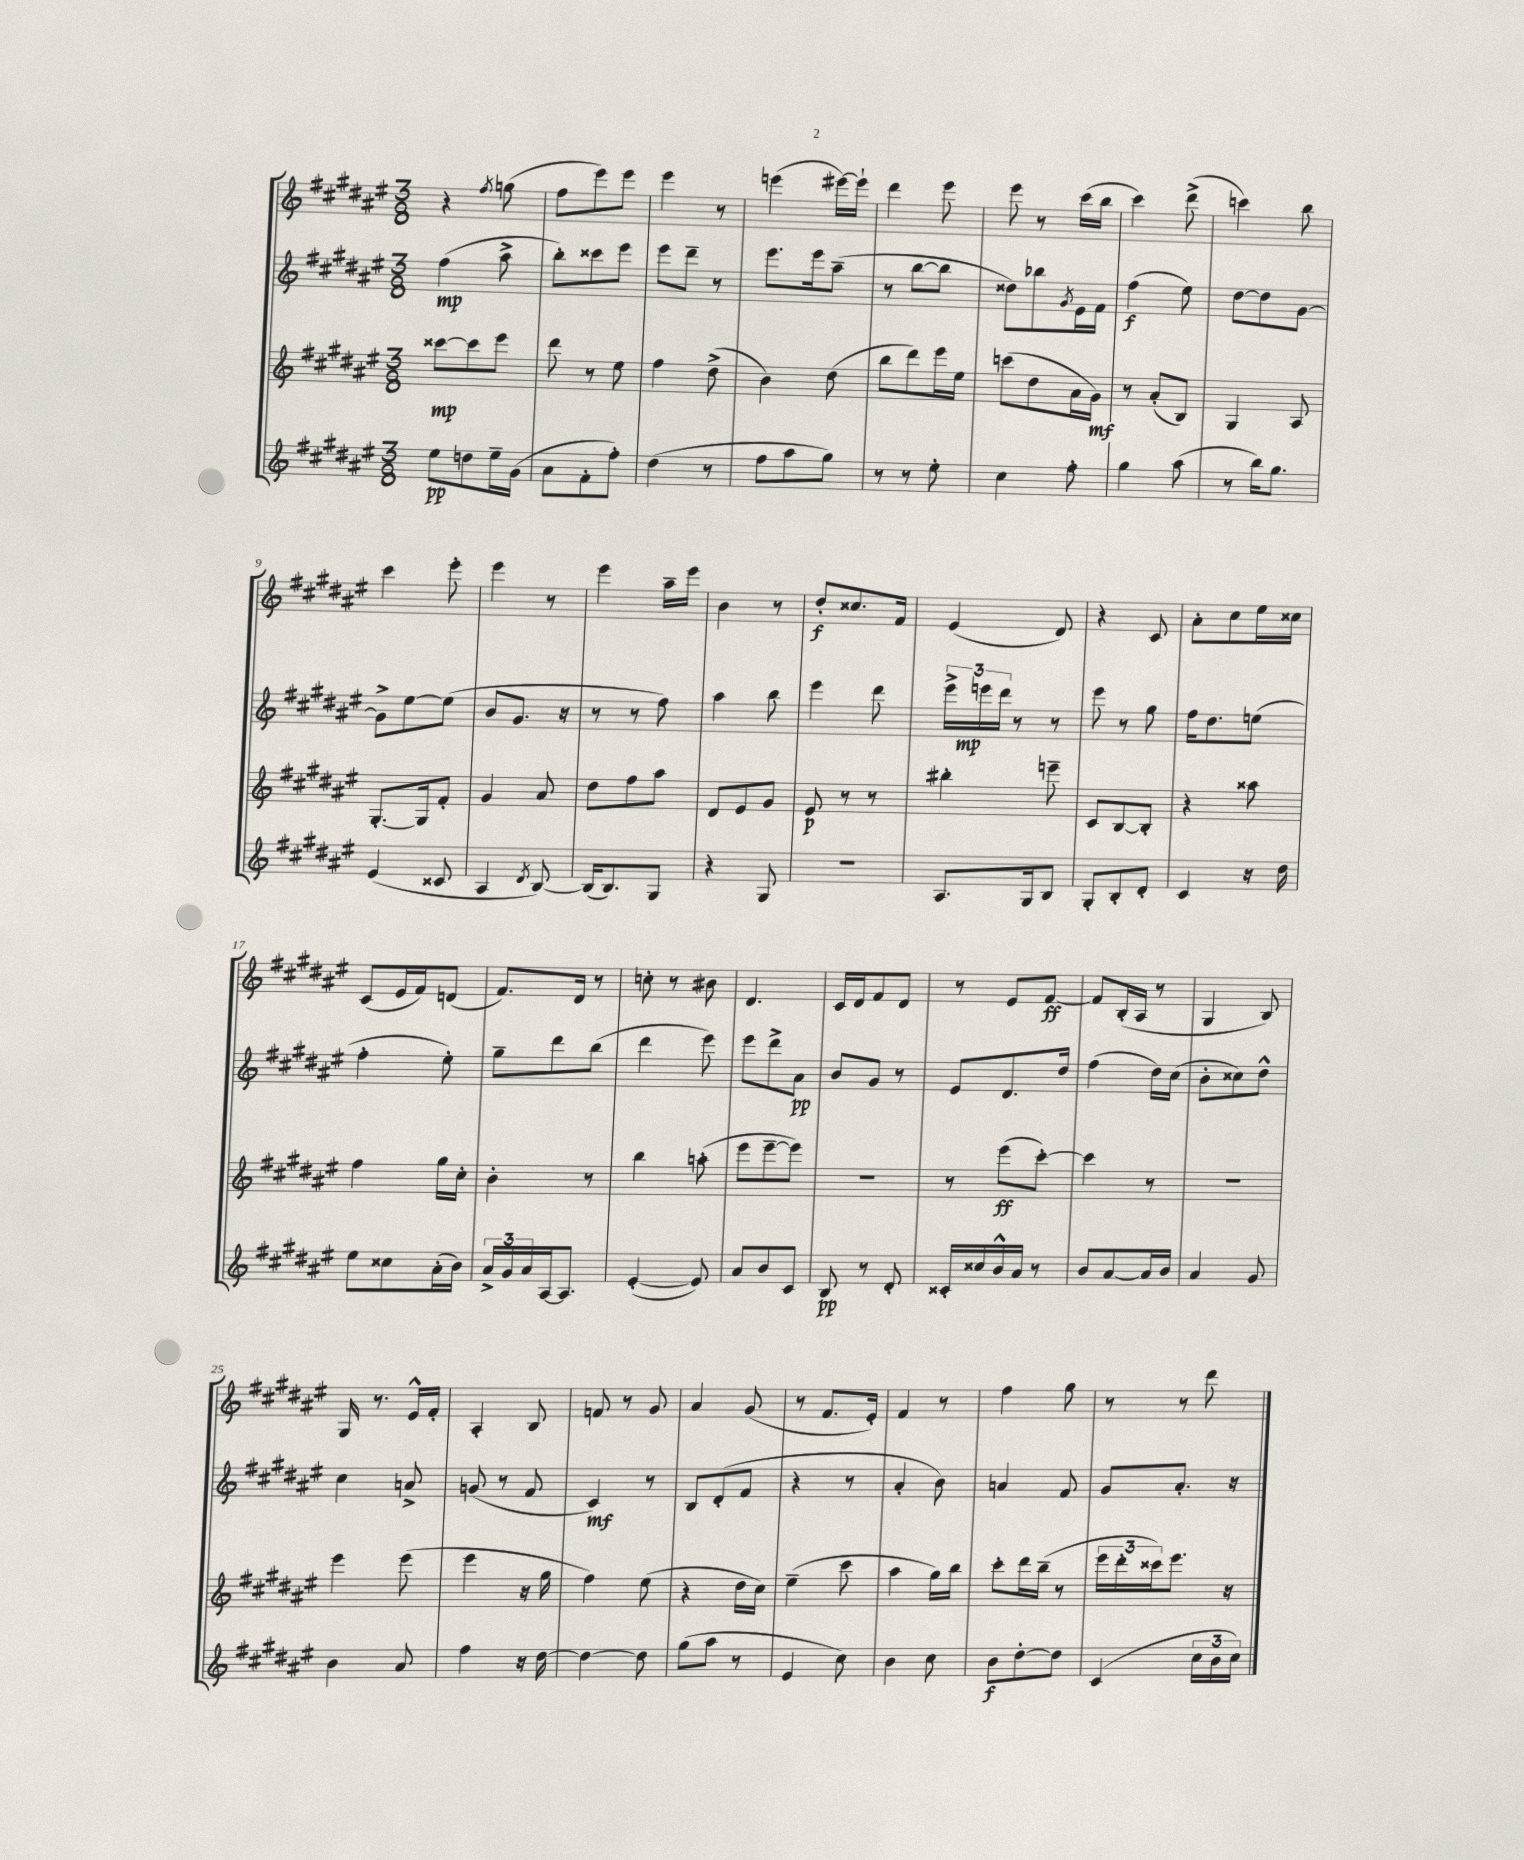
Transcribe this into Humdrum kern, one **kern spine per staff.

**kern	**kern	**kern	**kern
*staff4	*staff3	*staff2	*staff1
*clefG2	*clefG2	*clefG2	*clefG2
*k[f#c#g#d#a#e#]	*k[f#c#g#d#a#e#]	*k[f#c#g#d#a#e#]	*k[f#c#g#d#a#e#]
*M3/8	*M3/8	*M3/8	*M3/8
8ee#\L	[8ccc##\L	(4ff#\	4r
8dd\	8ccc##\]	.	.
.	.	.	8qff#/
16ee#~\L	8eee#\J	8aa#^\	(8gg\
(16g#\JJ	.	.	.
=	=	=	=
8a#\L	8ddd#\	8bb'\L)	8ff#\L
8f#'\	8r	8ccc##\	8eee#\)
8ff#'\J)	8ee#\	8eee#\J	8eee#\J
=	=	=	=
(4dd#\	4ff#\	8eee#\L	4eee#\
.	.	8ddd#~\J	.
8r	(8dd#^\	8r	8r
=	=	=	=
8ff#\L	4b\)	8.eee#\L	(4eee\
8aa#\	.	.	.
.	.	16eee#\k	.
8gg#\J)	(8dd#\	(8aa#~\J	[16eee#\LL)
.	.	.	16eee#`\]JJ
=	=	=	=
8r	8bb\L	8r	4ddd#\
8r	8ddd#\)	[8bb\L	.
8ee#'\	16eee#\L	8bb\]J	8eee#\
.	16ee#\JJ	.	.
=	=	=	=
4cc#\	(8ccc\L	8dd##\L)	8eee#\
.	8dd#\	8bb-\	8r
.	.	8qg#/	.
8ff#'\	16a#\L	16e#\L	(16ccc#\LL
.	16g#\JJ)	16f#\JJ	16bb\JJ
=	=	=	=
4gg#\	8r	(4ff#\	4ccc#\)
.	(8a#'/L	.	.
(8aa#\	8B/J)	8ee#\)	(8ddd#^\
=	=	=	=
8r	4G#/	[8dd#\L	4ccc\)
16bb\LK)	.	8dd#\]	.
8.gg#\J	.	.	.
.	8A#/	[8g#\J	8bb\
=	=	=	=
(4e#/	[8.G#'/L	8g#^\]L	4ccc#\
.	.	[8ee#\	.
.	16G#/]k	.	.
8c##/	8f#'/J	(8ee#\]J	8eee#'\
=	=	=	=
4A#/	4g#/	8b/L	4eee#\
.	.	8.g#/J	.
8qd#/	.	.	.
[8B/)	8a#/	.	8r
.	.	16r	.
=	=	=	=
(16B/]LK	8dd#\L	8r	4eee#\
8.B/)	.	.	.
.	8ff#\	8r	.
8G#/J	8aa#\J	8ff#\)	16aa#~\LL
.	.	.	16eee#\JJ
=	=	=	=
4r	8d#/L	4aa#\	4b\
.	8e#/	.	.
8G#/	8g#/J	8bb\	8r
=	=	=	=
4.r	8e#/	4eee#\	8dd#'/L
.	8r	.	8.cc##/
.	8r	8ddd#\	.
.	.	.	16f#/Jk
=	=	=	=
8.A#/L	4bb#'\	24eee#^\LL	(4e#/
.	.	24eee\	.
.	.	24ddd#\JJ	.
.	.	8r	.
16G#/k	.	.	.
8B/J	8eee~\	8r	8d#/)
=	=	=	=
8G#'/L	8c#/L	8eee#\	4r
8B'/	[8B/	8r	.
8d#'/J	8B'/]J	8gg#\	8c#/
=	=	=	=
4c#/	4r	16ff#\LK	8a#'\L
.	.	8.dd#\	.
.	.	.	8cc#\
16r	8aa##\	(8ee\J	16ee#\L
16dd#\	.	.	16cc##\JJ
=	=	=	=
8ee#\L	4ff#\	4ff#'\	(8c#/L
8cc##\	.	.	16e#/L
.	.	.	16f#/J)
(16a#'\L	16gg#\LL	8ee#'\)	(8d/J
16b\JJ)	16cc#'\JJ	.	.
=	=	=	=
24a#^/LL	4b'\	8gg#~\L	8.f#/L)
24g#/	.	.	.
24a#/	.	.	.
[16A#/J	.	8ddd#\	.
8.A#/]J	.	.	16d#/Jk
.	8r	(8bb\J	8r
=	=	=	=
([4e#'/	4bb\	4ddd#\	8cc'\
.	.	.	8r
8e#/])	(8aa'\	8eee#\)	8b#\
=	=	=	=
8a#/L	8eee#\L	8eee#\L	4.d#/
8b/	[8eee#~\	8ddd#^\	.
8c#/J	8eee#\]J)	8a#\J	.
=	=	=	=
8B/	4.r	8b/L	16c#/LL
.	.	.	16d#/J
8r	.	8g#/J	8f#/
8d#'/	.	8r	8d#/J
=	=	=	=
16c##'/LL	8r	8e#/L	8r
16cc##/	.	.	.
16b^^/	(8eee#\L	8.d#/	8e#/L
16a#/JJ	.	.	.
8r	[8ccc#'\J)	.	[8f#/J
.	.	16dd#/Jk	.
=	=	=	=
8b/L	4ccc#\]	(4ff#\	8f#/]L
[8a#/	.	.	(16B'/L
.	.	.	16A#/JJ
16a#/]L	8r	16dd#\LL)	8r
16b/JJ	.	(16cc#\JJ	.
=	=	=	=
4a#/	4.r	8b'\L	4G#/
.	.	8cc##\)	.
8g#/	.	8dd#^^\J	8B/)
=	=	=	=
4b\	4eee#\	4cc#\	16G#/
.	.	.	8.r
8a#/	(8eee#\	8a^/	16e#^^/LL
.	.	.	16f#'/JJ
=	=	=	=
4ff#\	4eee#\	(8g/	4A#'/
.	.	8r	.
16r	16r	8f#/	8B/
[16dd#\	16gg#\	.	.
=	=	=	=
4dd#\_	4ff#\)	4c#/)	8f/
.	.	.	8r
8dd#\]	(8ee#\	8r	8g#/
=	=	=	=
(8gg#\L	4r	8B/L	4a#/
8aa#\J	.	(8d#'/	.
8r	16dd#\LL	8f#/J	(8g#/
.	16cc#\JJ)	.	.
=	=	=	=
4e#/	(4ee#~\	4r	8r
.	.	.	8.f#/L
8cc#\)	8ccc#\	8r	.
.	.	.	16e#'/Jk)
=	=	=	=
4b\	4aa#\	4a#'/	4f#/
8cc#\	16gg#\LL)	8b\)	8r
.	16bb\JJ	.	.
=	=	=	=
8b\L	8ccc#'\L	4a/	4ff#\
[8dd#'\	16ddd#\L	.	.
.	(16bb~\JJ	.	.
8dd#\]J	8r	8f#/	8gg#\
=	=	=	=
(4c#/	24eee#\LL	8g#/L	8r
.	24ddd#'\	.	.
.	24ccc##\J)	.	.
.	8.eee#\J	8.a#'/J	8r
24cc#\LL	.	.	8ddd#\
24b\	.	.	.
.	16r	16r	.
24cc#\JJ)	.	.	.
==	==	==	==
*-	*-	*-	*-
